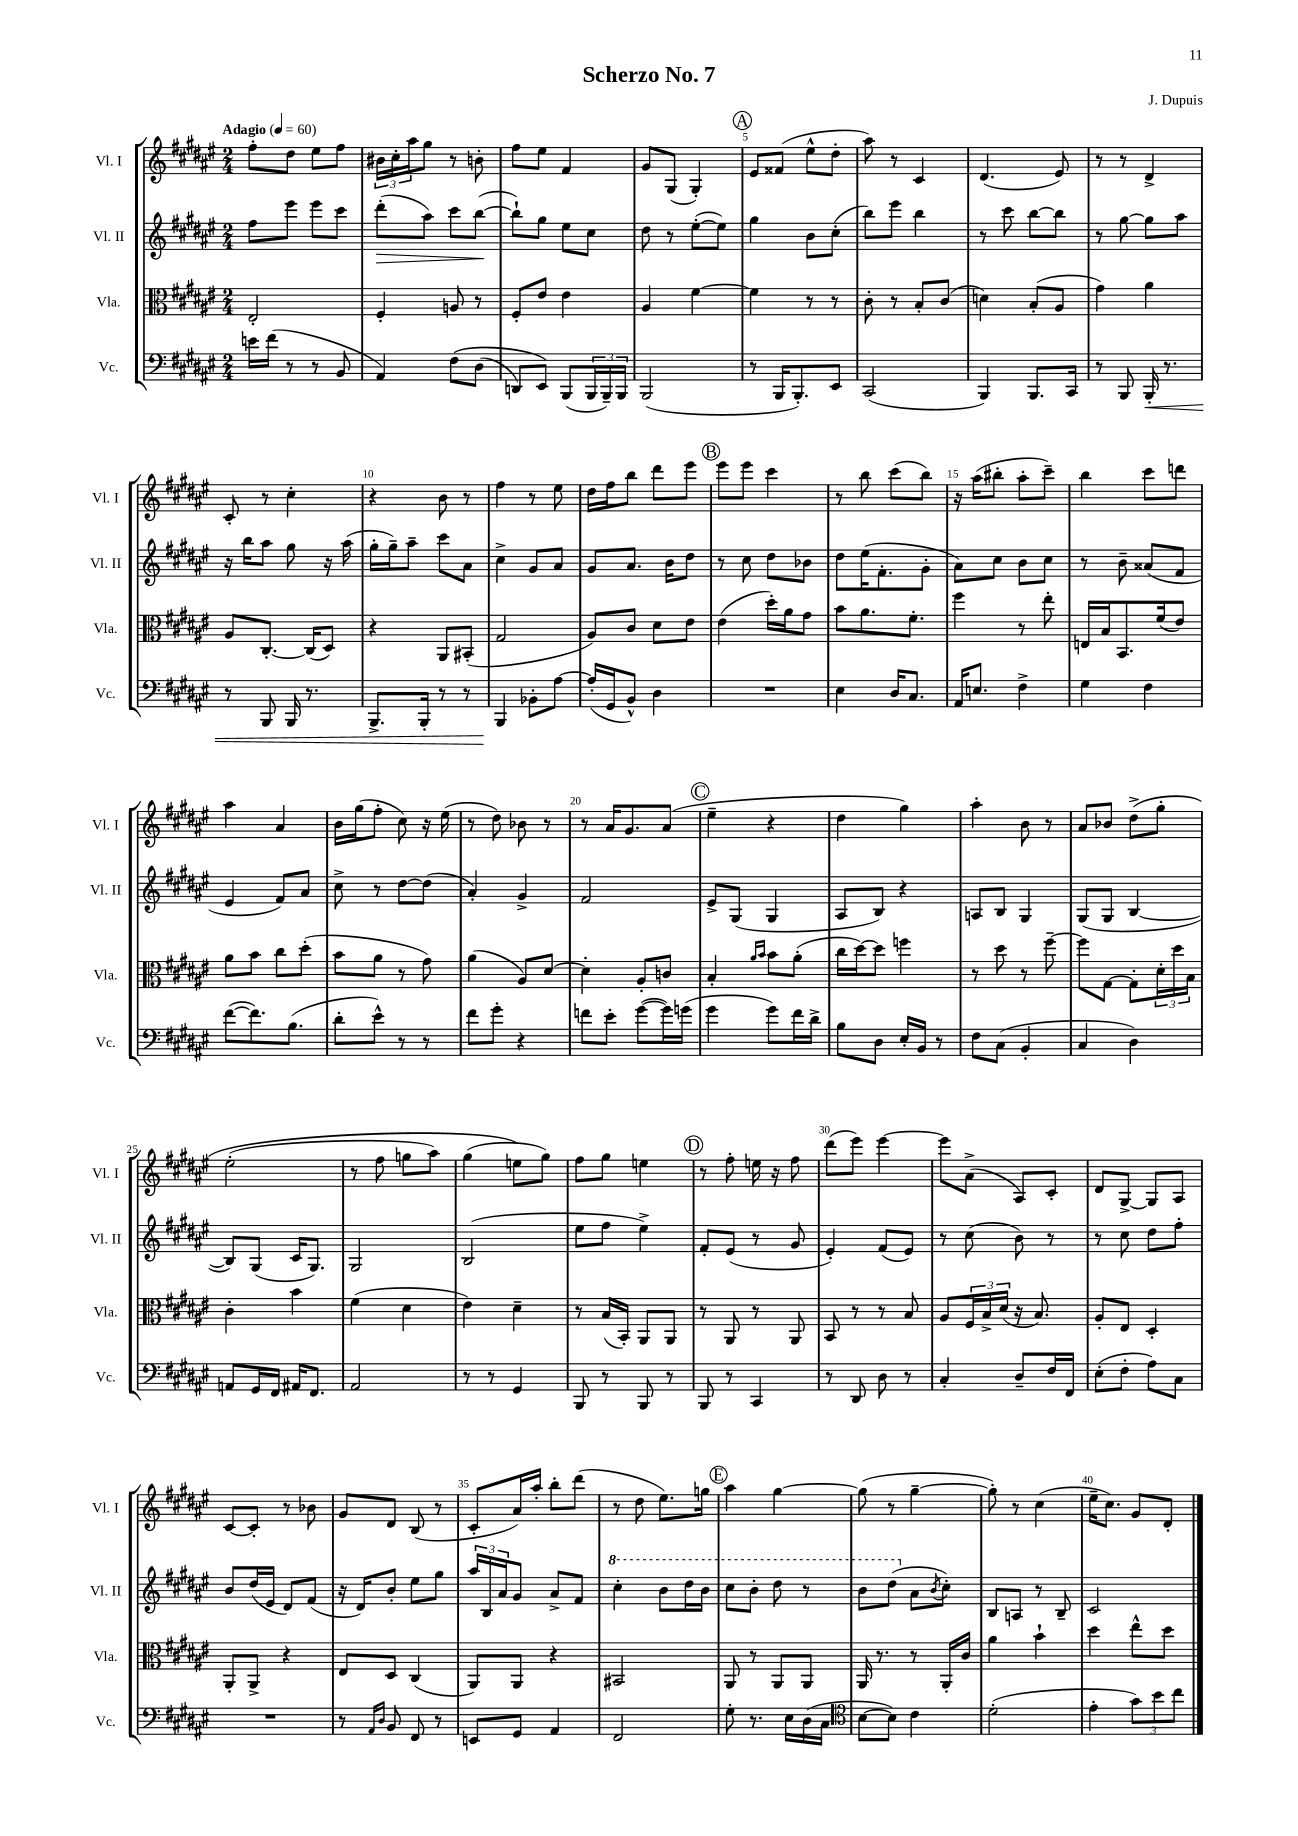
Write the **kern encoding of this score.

**kern	**kern	**kern	**kern
*staff4	*staff3	*staff2	*staff1
*clefF4	*clefC3	*clefG2	*clefG2
*k[f#c#g#d#a#e#]	*k[f#c#g#d#a#e#]	*k[f#c#g#d#a#e#]	*k[f#c#g#d#a#e#]
*M2/4	*M2/4	*M2/4	*M2/4
*MM60	*MM60	*MM60	*MM60
16e	2E#'	8ff#	8ff#'
(16f#	.	.	.
8r	.	8eee#	8dd#
8r	.	8eee#	8ee#
8BB	.	8ccc#	8ff#
=	=	=	=
4AA#)	4F#'	(8ddd#'	24b#
.	.	.	24cc#'
.	.	.	24aa#
.	.	8aa#)	8gg#
&(8F#	8A	8ccc#	8r
(8D#	8r	([8bb	8b'
=	=	=	=
8DD)	8F#'	8bb`])	8ff#
8EE#&)	8e#	8gg#	8ee#
(8BBB	4e#	8ee#	4f#
24BBB	.	8cc#	.
24BBB~)	.	.	.
24BBB	.	.	.
=	=	=	=
(2BBB	4A#	8dd#	8g#
.	.	8r	(8G#
.	[4f#	([8ee#'	4G#')
.	.	8ee#])	.
=	=	=	=
8r	4f#]	4gg#	8e#
16BBB	.	.	(8f##
8.BBB')	.	.	.
.	8r	8b	8ee#^^
8EE#	8r	(8cc#'	8dd#'
=	=	=	=
(2CC#	8c#'	8bb)	8aa#)
.	8r	8eee#	8r
.	8B'	4bb	4c#
.	(8c#	.	.
=	=	=	=
4BBB)	4d)	8r	(4.d#
.	.	8ccc#	.
8.BBB	(8B'	[8bb	.
.	8A#	8bb]	8e#)
16CC#	.	.	.
=	=	=	=
8r	4g#)	8r	8r
8BBB	.	[8gg#	8r
16BBB'	4a#	8gg#]	4d#^
8.r	.	.	.
.	.	8aa#	.
=	=	=	=
8r	8A#	16r	8c#'
.	.	16bb	.
8BBB	[8.C#'	8aa#	8r
16BBB	.	8gg#	4cc#'
8.r	(16C#]	.	.
.	8D#)	16r	.
.	.	(16aa#	.
=	=	=	=
8.BBB^	4r	16gg#'	4r
.	.	16gg#~)	.
.	.	8aa#~	.
16BBB'	.	.	.
8r	8AA#	8ccc#	8b
8r	(8BB#'	8a#	8r
=	=	=	=
4BBB	2G#	4cc#^	4ff#
8BB-'	.	8g#	8r
[8A#	.	8a#	8ee#
=	=	=	=
(16A#']	8A#)	8g#	16dd#
16GG#	.	.	16ff#
8BB^^)	8c#	8.a#	8bb
4D#	8d#	.	8ddd#
.	.	16b	.
.	8e#	8dd#	8eee#
=	=	=	=
2r	(4e#	8r	8eee#
.	.	8cc#	8eee#
.	16dd#')	8dd#	4ccc#
.	16a#	.	.
.	8g#	8b-	.
=	=	=	=
4E#	8b	8dd#	8r
.	8.a#	(16ee#	8bb
.	.	8.f#'	.
16D#	.	.	(8ccc#
8.C#	8.f#'	.	.
.	.	8g#'	8bb)
=	=	=	=
16AA#	4ff#	8a#)	16r
8.E	.	.	(16aa#
.	.	8cc#	8bb#'
4F#^	8r	8b	8aa#'
.	8ee#'	8cc#	8ccc#~)
=	=	=	=
4G#	16E	8r	4bb
.	16B	.	.
.	8.BB	8b~	.
4F#	.	(8a##	8ccc#
.	(16f#	.	.
.	8e#)	8f#	8ddd
=	=	=	=
([8f#	8a#	4e#	4aa#
8.f#])	8b	.	.
.	8cc#	8f#)	4a#
(8.B	.	.	.
.	(8dd#'	8a#	.
=	=	=	=
8d#'	8b	8cc#^	16b
.	.	.	(16gg#
8e#^^)	8a#	8r	8ff#'
8r	8r	[8dd#	8cc#)
8r	8g#)	(8dd#]	16r
.	.	.	(16ee#
=	=	=	=
8f#	(4a#	4a#')	8r
8g#'	.	.	8dd#)
4r	8A#)	4g#^	8b-
.	[8d#	.	8r
=	=	=	=
8f	4d#']	2f#	8r
8e#'	.	.	16a#
.	.	.	8.g#
([8g#	8A#'	.	.
16g#])	8c	.	(8a#
(16g	.	.	.
=	=	=	=
4g#	4B'	8e#^	4ee#~
.	.	(8G#	.
.	16qqa#	.	.
.	16qqb	.	.
8g#)	8b	4G#	4r
16f#	(8a#'	.	.
16d#^	.	.	.
=	=	=	=
8B	16cc#	8A#	4dd#
.	[16dd#)	.	.
8D#	8dd#]	8B)	.
16E#'	4ff	4r	4gg#)
16BB	.	.	.
8r	.	.	.
=	=	=	=
8F#	8r	8A	4aa#'
(8C#	8dd#	8B	.
4BB'	8r	4G#	8b
.	[8ff#~	.	8r
=	=	=	=
4C#	8ff#]	(8G#	8a#
.	[8G#	8G#	8b-
4D#)	8G#']	[4B	&(8dd#^
.	24d#'	.	8gg#'
.	24dd#	.	.
.	24B	.	.
=	=	=	=
8AA	4c#'	8B])	(2ee#'
16GG#	.	(8G#	.
16FF#	.	.	.
16AA#	4b	16c#	.
8.FF#	.	8.G#)	.
=	=	=	=
2AA#	(4f#	2G#	8r
.	.	.	8ff#
.	4d#	.	8gg
.	.	.	8aa#)
=	=	=	=
8r	4e#)	(2B	(4gg#
8r	.	.	.
4GG#	4d#~	.	8ee&)
.	.	.	8gg#)
=	=	=	=
8BBB	8r	8ee#	8ff#
8r	(16B	8ff#	8gg#
.	16BB')	.	.
8BBB	8AA#	4ee#^)	4ee
8r	8AA#	.	.
=	=	=	=
8BBB	8r	8f#'	8r
8r	8AA#	(8e#	8ff#'
4CC#	8r	8r	16ee
.	.	.	16r
.	8AA#	8g#	8ff#
=	=	=	=
8r	8BB	4e#')	(8ddd#
8DD#	8r	.	8eee#)
8D#	8r	(8f#	[4eee#
8r	8B	8e#)	.
=	=	=	=
4C#'	8A#	8r	8eee#]
.	24F#	(8cc#	(8a#^
.	24B^	.	.
.	(24d#	.	.
8D#~	16r	8b)	8A#)
.	8.B)	.	.
16F#	.	8r	8c#'
16FF#	.	.	.
=	=	=	=
(8E#'	8A#'	8r	8d#
8F#'	8E#	8cc#	[8G#^
8A#)	4D#'	8dd#	8G#]
8C#	.	8ff#'	8A#
=	=	=	=
2r	8AA#'	8b	[8c#
.	8AA#^	(16dd#	8c#']
.	.	16e#	.
.	4r	8d#)	8r
.	.	(8f#	8b-
=	=	=	=
8r	8E#	16r	8g#
.	.	16d#)	.
16qqAA#	.	.	.
16qqD#	.	.	.
8BB	8D#	8b'	8d#
8FF#	(4C#	8ee#	(8B
8r	.	8gg#	8r
=	=	=	=
8EE	8AA#)	24aa#	8c#'
.	.	24B	.
.	.	24a#	.
8GG#	8AA#	8g#	16a#)
.	.	.	16aa#'
4AA#	4r	8a#^	8bb'
.	.	8f#	(8ddd#
=	=	=	=
2FF#	2BB#	4ccc#'	8r
.	.	.	8dd#
.	.	8bb	8.ee#)
.	.	16ddd#	.
.	.	16bb	16gg
=	=	=	=
8G#'	8AA#	8ccc#	4aa#
8.r	8r	8bb'	.
.	8AA#	8ddd#	[4gg#
16E#	.	.	.
(16D#	8AA#	8r	.
16C#	.	.	.
=	=	=	=
*clefC4	*	*	*
[8B	16AA#	8bb	(8gg#]
.	8.r	.	.
8B])	.	(8ddd#	8r
4c#	8r	8a#	[4gg#~
.	.	8qb	.
.	16AA#'	8cc#')	.
.	16c#	.	.
=	=	=	=
(2d#'	4a#	8B	8gg#'])
.	.	8A	8r
.	4b`	8r	(4cc#
.	.	8B~	.
=	=	=	=
4e#'	4dd#	2c#	16ee#~
.	.	.	8.cc#)
12g#)	8ee#^^	.	8g#
12b	.	.	.
.	8dd#	.	8d#'
12cc#	.	.	.
==	==	==	==
*-	*-	*-	*-
